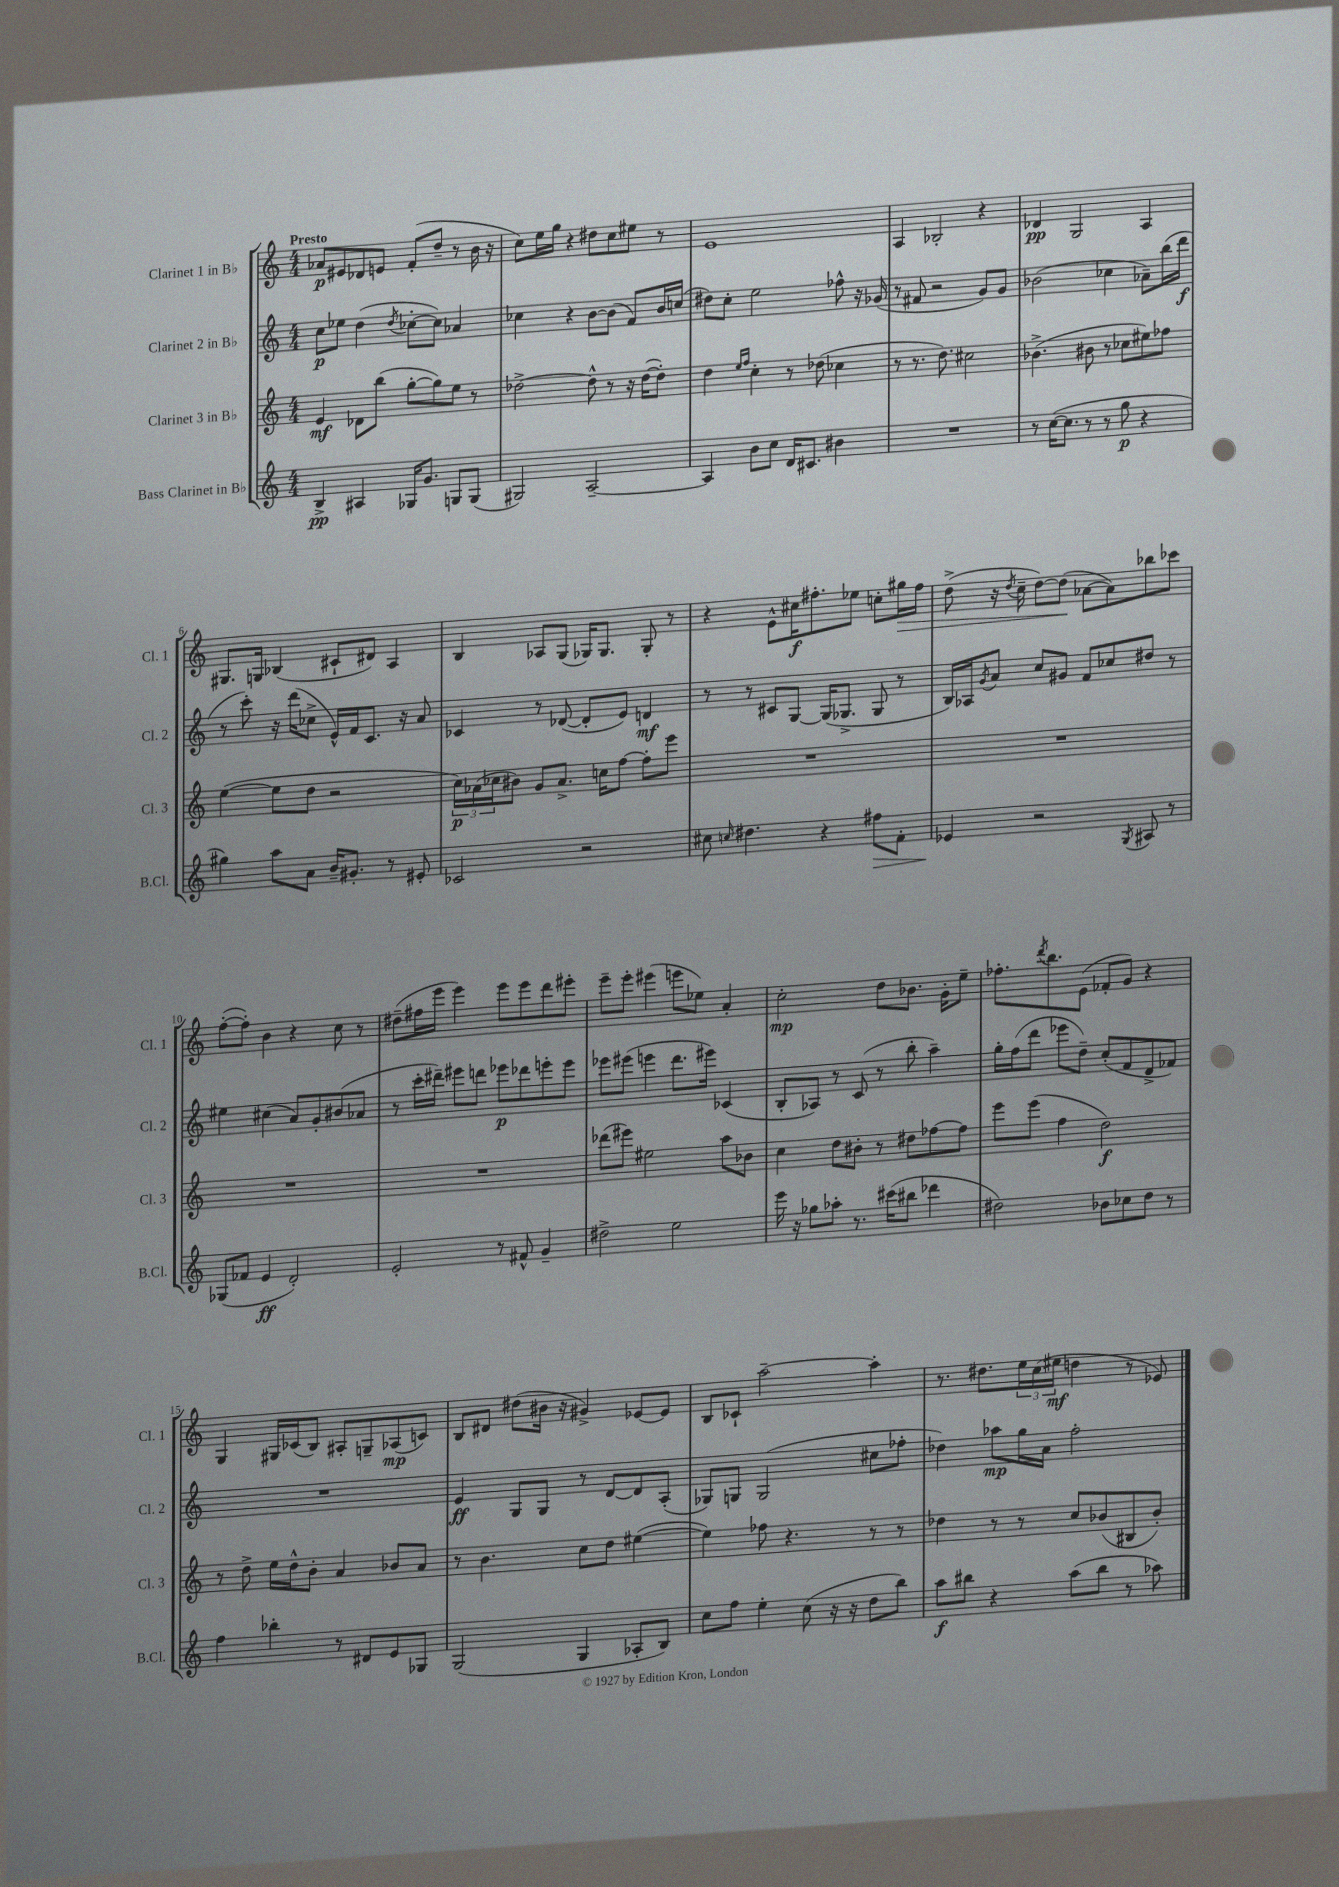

**kern	**dynam	**kern	**dynam	**kern	**dynam	**kern	**dynam
*part4	*part4	*part3	*part3	*part2	*part2	*part1	*part1
*staff4	*staff4	*staff3	*staff3	*staff2	*staff2	*staff1	*staff1
*I"Bass Clarinet in B♭	*	*I"Clarinet 3 in B♭	*	*I"Clarinet 2 in B♭	*	*I"Clarinet 1 in B♭	*
*I'B.Cl.	*	*I'Cl. 3	*	*I'Cl. 2	*	*I'Cl. 1	*
*clefG2	*	*clefG2	*	*clefG2	*	*clefG2	*
*k[]	*	*k[]	*	*k[]	*	*k[]	*
*M4/4	*	*M4/4	*	*M4/4	*	*M4/4	*
=1	=1	=1	=1	=1	=1	=1	=1
!	!	!	!	!	!	!LO:TX:a:B:t=Presto	!
4B^/	pp	4e/	mf	8cc\L	p	8a-X/L	p
.	.	.	.	8ee-X\J	.	8e#X/	.
4A#X/	.	8d-X\L	.	(4dd\	.	8d-X/	.
.	.	(8bb\J	.	.	.	8en/J	.
.	.	.	.	8qdd/	.	.	.
16G-X/KL	.	[8gg'\L	.	[8cc-X'\L	.	(8f'/L	.
8.g/J	.	.	.	.	.	.	.
.	.	8gg\])	.	8cc-\J])	.	8dd~/J	.
8Gn/L	.	8ee\J	.	4a-X/	.	8r	.
(8G/J	.	8r	.	.	.	16b\	.
.	.	.	.	.	.	16r	.
=2	=2	=2	=2	=2	=2	=2	=2
2G#X/)	.	[2dd-X^\	.	4cc-X\	.	8cc\L)	.
.	.	.	.	.	.	16ee\L	.
.	.	.	.	.	.	16gg\JJ	.
.	.	.	.	4r	.	4r	.
[2A~/	.	8dd-^^\]	.	[8b\L	.	8dd#X\L	.
.	.	8r	.	(8b\J]	.	8cc\	.
.	.	16r	.	8f/L)	.	8ee#X\J	.
.	.	([16dd-\KL	.	.	.	.	.
.	.	8dd-'\J])	.	16b/L	.	8r	.
.	.	.	.	(16ccn/JJ	.	.	.
=3	=3	=3	=3	=3	=3	=3	=3
4A/]	.	4dd\	.	8dd#X\L)	.	1e	.
.	.	.	.	8cc'\J	.	.	.
.	.	16qqee/LL	.	.	.	.	.
.	.	16qqff/JJ	.	.	.	.	.
8b\L	.	4cc'\	.	2ee\	.	.	.
8cc\J	.	.	.	.	.	.	.
16d/KL	.	8r	.	.	.	.	.
8.c#X/J	.	.	.	.	.	.	.
.	.	(8dd-X\	.	.	.	.	.
4b#X\	.	4cc-X\	.	8ff-X^^\	.	.	.
.	.	.	.	16r	.	.	.
.	.	.	.	(16g-X/	.	.	.
=4	=4	=4	=4	=4	=4	=4	=4
1r	.	8r	.	8r	.	4A/	.
.	.	8.r	.	8f#X/	.	.	.
.	.	.	.	2r	.	2B-X'/	.
.	.	8.dd\)	.	.	.	.	.
.	.	2cc#X\	.	.	.	.	.
.	.	.	.	8g/L)	.	4r	.
.	.	.	.	8g/J	.	.	.
=5	=5	=5	=5	=5	=5	=5	=5
8r	.	(4.b-X^\	.	(2b-X\	.	4d-X/	pp
([16cc\KL	.	.	.	.	.	.	.
8.cc\J]	.	.	.	.	.	.	.
.	.	.	.	.	.	2G/	.
8r	.	8b#X\	.	.	.	.	.
8r	.	8r	.	4cc-X\	.	.	.
8gg\	p	8cc-X\L	.	.	.	.	.
4r	.	8ee#X\)	.	8a-X~\L)	.	4A/	.
.	.	8ff-X\J	.	(16bb\L	.	.	.
.	.	.	.	16ddd\JJ	f	.	.
!!LO:LB:g=z
=6	=6	=6	=6	=6	=6	=6	=6
4gg#X\)	.	([4ee\	.	8r	.	8.G#X/L	.
.	.	.	.	8ccc'\)	.	.	.
.	.	.	.	.	.	16Gn/Jk	.
8aa\L	.	8ee\L]	.	16r	.	(4B-X/	.
.	.	.	.	(16ddd\KL	.	.	.
8a\J	.	8dd\J	.	8cc-X^\J	.	.	.
16b~/KL	.	2r	.	16e^^/LL)	.	8c#X`/L	.
8.g#X'/J	.	.	.	16f/J	.	.	.
.	.	.	.	8.c/J	.	8d#X/J)	.
8r	.	.	.	.	.	4A/	.
.	.	.	.	16r	.	.	.
8e#X'/	.	.	.	8a/	.	.	.
=7	=7	=7	=7	=7	=7	=7	=7
2c-X/	.	24cc\LL)	p	4c-X/	.	4B/	.
.	.	(24a-X\	.	.	.	.	.
.	.	24cc-X\J	.	.	.	.	.
.	.	8b#X\J)	.	.	.	.	.
.	.	8g/L	.	8r	.	8A-X/L	.
.	.	8.a-^/J	.	([8d-X/	.	(8G/J	.
2r	.	.	.	8d-'/L]	.	16G-X/KL)	.
.	.	16ccn\KL	.	.	.	8.G-/J	.
.	.	[8ff\J	.	8e/J)	.	.	.
.	.	8ff'\L]	.	4dn/	mf	8G-'/	.
.	.	8eee\J	.	.	.	8r	.
=8	=8	=8	=8	=8	=8	=8	=8
8cc#X\	.	1r	.	8r	.	4r	.
16qqccn/	.	.	.	.	.	.	.
4.dd#X\	.	.	.	8r	.	.	.
.	.	.	.	8c#X/L	.	8e^^\L	.
.	.	.	.	[8G/J	.	16cc#X\K	f
.	.	.	.	.	.	8.ff#X'\	.
4r	.	.	.	(16G/KL]	.	.	.
.	.	.	.	8.G-X^/J	.	.	.
.	.	.	.	.	.	8ee-X\J	.
!	!LO:HP:b	!	!	!	!	!	!
8ff#X\L	>	.	.	8G-/	.	8ccn'\L	.
!	!	!	!	!	!	!	!LO:HP:b
8f'\J	.	.	.	8r	.	16gg#X\L	>
.	.	.	.	.	.	16ff#\JJ	.
=9	=9	=9	=9	=9	=9	=9	=9
4e-X/	.	1r	.	16B/LL)	.	(8dd^\	.
.	.	.	.	16A-X/J	.	.	.
.	.	.	.	8qg/	.	.	.
.	.	.	.	8a/J	.	16r	.
.	.	.	.	.	.	8qdd/	.
.	.	.	.	.	.	16cc~\	.
2r	]	.	.	8cc/L	.	[8dd\L)	.
.	.	.	.	8g#X/J	.	(8dd\J]	.
.	.	.	.	8f/L	.	[8a-X\L	]
.	.	.	.	8cc-X/	.	8a-\])	.
8qG/	.	.	.	.	.	.	.
8A#X/	.	.	.	8dd#X/J	.	8bb-X\	.
8r	.	.	.	8r	.	8ccc-X\J	.
!!LO:LB:g=z
=10	=10	=10	=10	=10	=10	=10	=10
(8G-X/L	.	1r	.	4ee#X\	.	([8ff'\L	.
8f-X/J	.	.	.	.	.	8ff'\J])	.
4e/	ff	.	.	(4cc#X\	.	4b\	.
2d'/)	.	.	.	8a/L)	.	4r	.
.	.	.	.	8g'/	.	.	.
.	.	.	.	(8b#X/	.	8cc\	.
.	.	.	.	8a-X/J	.	8r	.
=11	=11	=11	=11	=11	=11	=11	=11
2e'/	.	1r	.	8r	.	(8dd#X~\L	.
.	.	.	.	16ccc'\LL	.	16ff#X\L	.
.	.	.	.	16ddd#X~\JJ)	.	16eee\JJ	.
.	.	.	.	8eee#X\L	.	4eee\)	.
.	.	.	.	8dddn\J	.	.	.
8r	.	.	.	8eee-X\L	p	8eee\L	.
8f#X^^/	.	.	.	8ddd-X\	.	8eee\	.
4g~/	.	.	.	8eeen'\	.	8ddd\	.
.	.	.	.	8eee\J	.	8eee#X'\J	.
=12	=12	=12	=12	=12	=12	=12	=12
2dd#X^\	.	(8ddd-X\L	.	8eee-X\L	.	8eee~\L	.
.	.	8eee#X\J)	.	(8eee#X\J	.	8eee'\J	.
.	.	2ee#X\	.	4eeen\	.	(4eee#X\	.
2ee\	.	.	.	8.ddd\L	.	8eeen\L	.
.	.	.	.	.	.	8ee-X\J)	.
.	.	.	.	16eee#X\Jk)	.	.	.
.	.	8aa\L	.	(4c-X/	.	4a'/	.
.	.	8b-X\J	.	.	.	.	.
=13	=13	=13	=13	=13	=13	=13	=13
16eee\	.	4cc\	.	8B'/L	.	2cc'\	mp
16r	.	.	.	.	.	.	.
8gg-X\L	.	.	.	8A-X/J)	.	.	.
8aa-X'\J	.	8dd\L	.	8r	.	.	.
8.r	.	8b#X'\J	.	(8c/	.	.	.
.	.	8r	.	8r	.	8dd\L	.
(16ccc#X\KL	.	.	.	.	.	.	.
8bb#X\J	.	8dd#X\L	.	8bb'\	.	8.b-X\J	.
4ddd-X\	.	[8ff-X\	.	4aa~\)	.	.	.
.	.	.	.	.	.	16g'\KL	.
.	.	8ff-\J]	.	.	.	8ee~\J	.
=14	=14	=14	=14	=14	=14	=14	=14
2dd#X\)	.	8eee\L	.	16gg'\LL	.	8.ff-X'\L	.
.	.	.	.	(16ff\J	.	.	.
.	.	(8eee\J	.	8ddd\J	.	.	.
.	.	.	.	.	.	8qddd/	.
.	.	.	.	.	.	8.bb\	.
.	.	4ff\	.	8eee-X\L	.	.	.
.	.	.	.	8dd~\J)	.	(8e\J	.
8b-X\L	.	2dd\)	f	(8cc'/L	.	8f-X'/L	.
8cc-X\	.	.	.	8f/	.	8g/J)	.
8dd#\J	.	.	.	8d^/	.	4r	.
8r	.	.	.	8f-X/J)	.	.	.
!!LO:LB:g=z
=15	=15	=15	=15	=15	=15	=15	=15
4ff\	.	8r	.	1r	.	4G/	.
.	.	8dd^\	.	.	.	.	.
4bb-X'\	.	16ee\LL	.	.	.	16G#X/LL	.
.	.	16dd^^\J	.	.	.	(16c-X/J	.
.	.	8b'\J	.	.	.	8B/J)	.
8r	.	4a/	.	.	.	8A#X'/L	.
8d#X/L	.	.	.	.	.	8Gn~/	.
8e/	.	8b-X/L	.	.	.	(8A-X/	mp
8G-X/J	.	8a/J	.	.	.	8cn/J)	.
=16	=16	=16	=16	=16	=16	=16	=16
(2G/	.	8r	.	4e/	ff	8B/L	.
.	.	4.b\	.	.	.	8d#X/J	.
.	.	.	.	8G/L	.	(8dd#X\L	.
.	.	.	.	8G/J	.	16b#X\Jk	.
.	.	.	.	.	.	16r	.
4G/	.	8cc\L	.	8r	.	4g#X^/)	.
.	.	8dd\J	.	[8d/L	.	.	.
8A-X'/L	.	([4ee#X\	.	8d/]	.	[8e-X/L	.
8B/J)	.	.	.	(8A'/J	.	8e-/J]	.
=17	=17	=17	=17	=17	=17	=17	=17
8cc\L	.	4ee#\])	.	8G-X/L)	.	8B/L	.
8ff\J	.	.	.	8Gn/J	.	8c-X`/J	.
4ee'\	.	8ff-X\	.	(2G/	.	[2aa~\	.
.	.	4.r	.	.	.	.	.
(8cc\	.	.	.	.	.	.	.
16r	.	.	.	.	.	.	.
16r	.	.	.	.	.	.	.
8dd\L	.	8r	.	8cc#X\L	.	4aa'\]	.
8bb\J)	.	8r	.	8ff-X'\J	.	.	.
=18	=18	=18	=18	=18	=18	=18	=18
8aa\L	f	4dd-X\	.	4dd-X\)	.	8.r	.
8bb#X\J	.	.	.	.	.	.	.
.	.	.	.	.	.	8.dd#X\L	.
4r	.	8r	.	8aa-X\L	mp	.	.
.	.	8r	.	16gg\L	.	24ee\L	.
.	.	.	.	.	.	(24cc\	.
.	.	.	.	16a\JJ	.	.	.
.	.	.	.	.	.	24ee#X\JJ	mf
(8aa\L	.	8cc/L	.	2ff'\	.	4ddn\	.
8bb#\J	.	(8b-X/	.	.	.	.	.
8r	.	8B#X/	.	.	.	8r	.
8aa-X\)	.	8b-'/J)	.	.	.	8e-X/)	.
==	==	==	==	==	==	==	==
*-	*-	*-	*-	*-	*-	*-	*-
